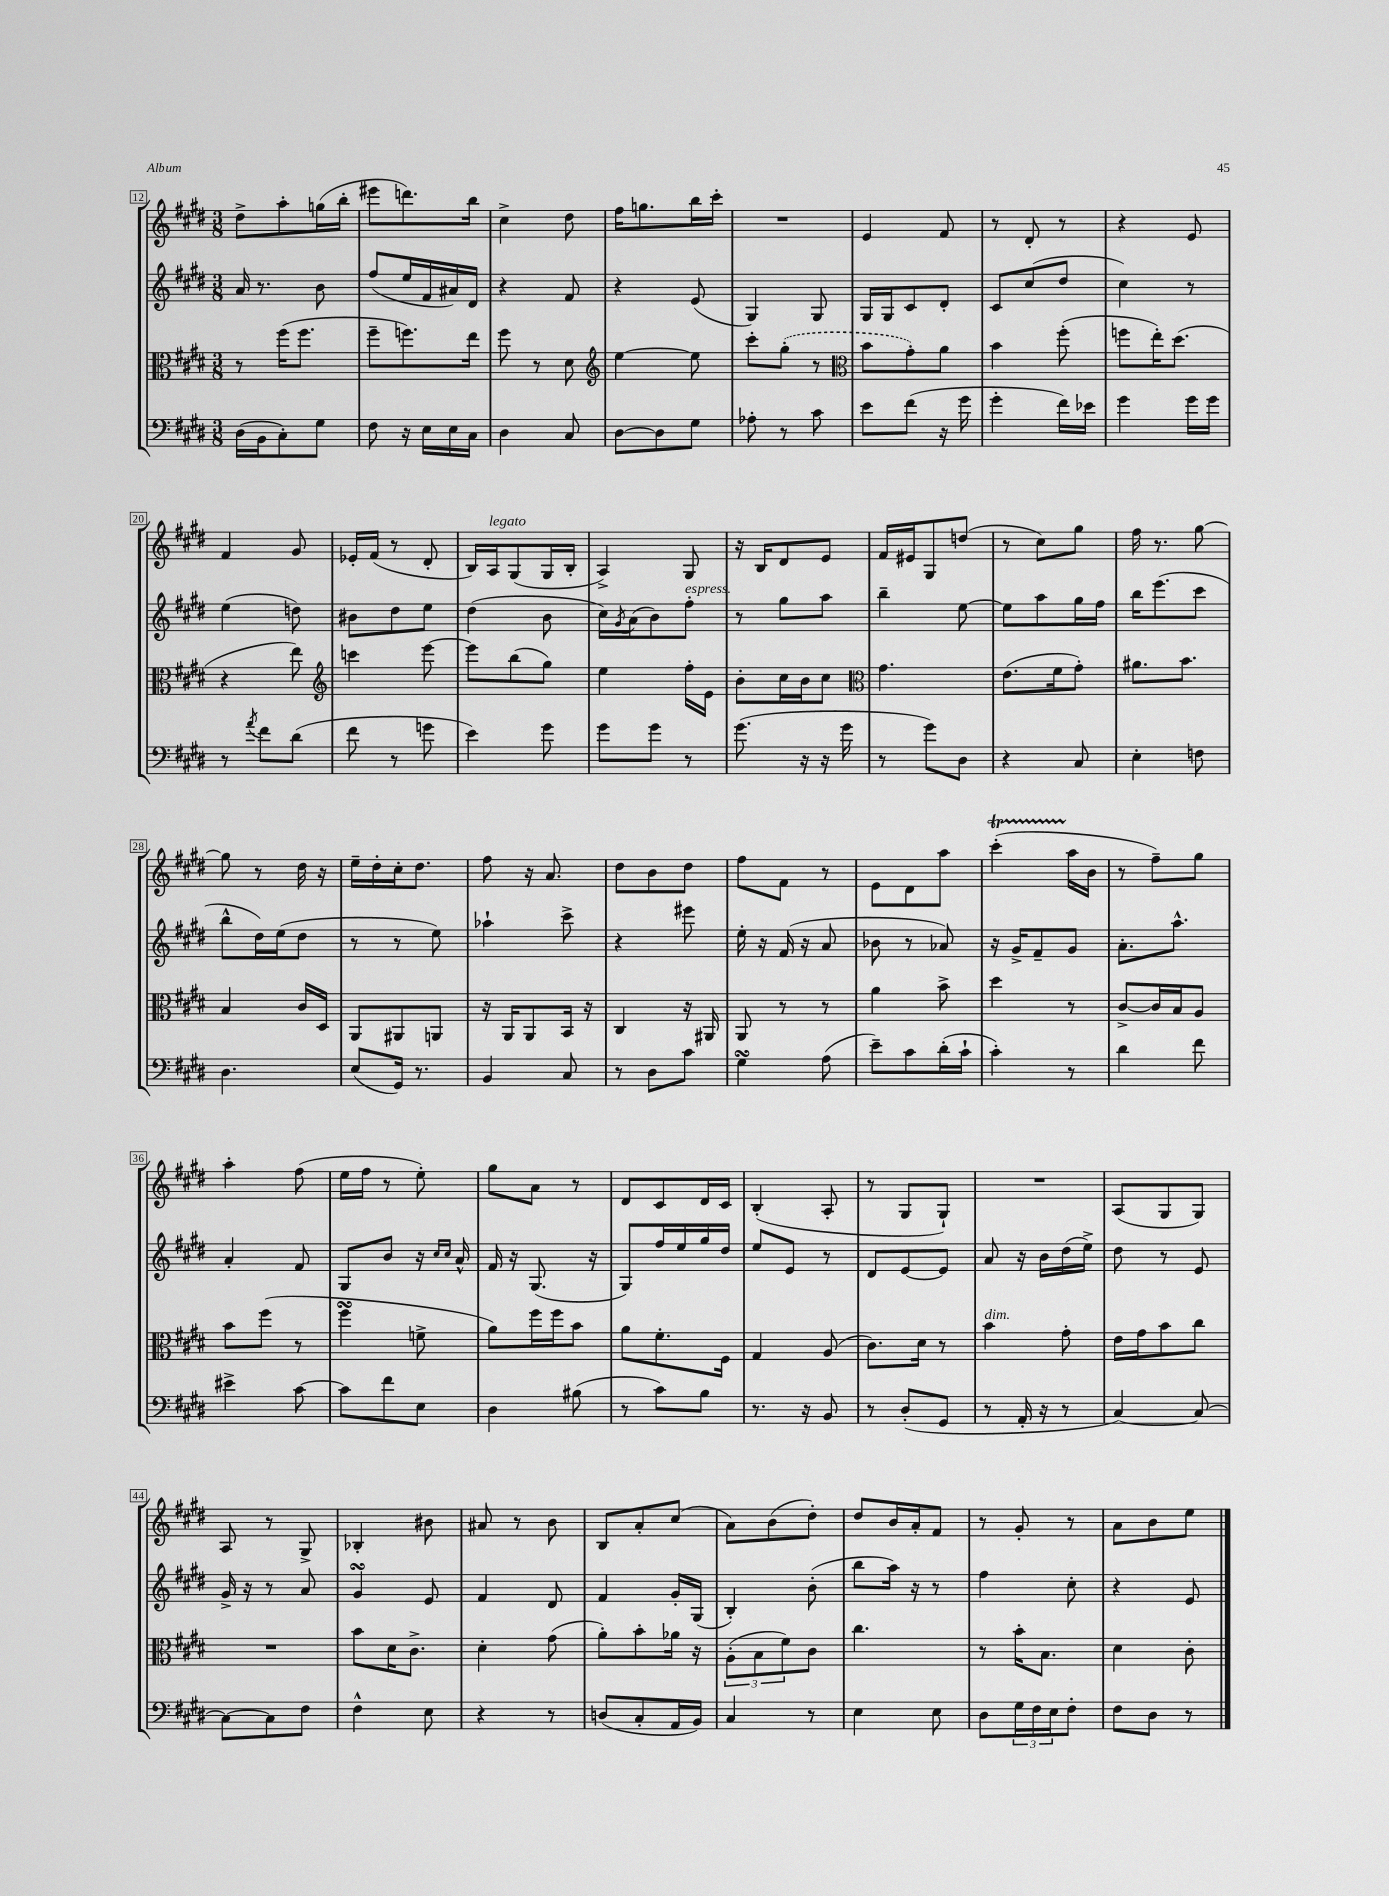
<<
\new StaffGroup <<
\new Staff = "s0" {
    \clef treble \key e \major \numericTimeSignature \time 3/8
    dis''8-> a''8-. g''16( b''16-. |
    eis'''8 d'''8.) b''16 |
    cis''4-> dis''8 |
    fis''16 g''8. b''16 cis'''16-. |
    R4. |
    e'4 fis'8 |
    r8 dis'8-. r8 |
    r4 e'8 |
    fis'4 gis'8 |
    ees'16-. fis'16( r8 dis'8-. |
    b16) a16^\markup { \italic "legato" } gis8( gis16 b16-. |
    a4->) gis8 |
    r16 b16 dis'8 e'8 |
    fis'16 eis'16 gis8 d''8( |
    r8 cis''8) gis''8 |
    fis''16 r8. gis''8~ |
    gis''8 r8 dis''16 r16 |
    e''16-- dis''16-. cis''16-. dis''8. |
    fis''8 r16 a'8. |
    dis''8 b'8 dis''8 |
    fis''8 fis'8 r8 |
    e'8 dis'8 a''8 |
    cis'''4-.\startTrillSpan( a''16\stopTrillSpan b'16 |
    r8 fis''8--) gis''8 |
    a''4-. fis''8( |
    e''16 fis''16 r8 e''8-.) |
    gis''8 a'8 r8 |
    dis'8 cis'8 dis'16 cis'16 |
    b4-.( a8-. |
    r8 gis8 gis8-!) |
    R4. |
    a8( gis8 gis8) |
    a8 r8 gis8-> |
    bes4-. bis'8 |
    ais'8 r8 b'8 |
    b8 a'8-. cis''8( |
    a'8) b'8( dis''8-.) |
    dis''8 b'16 a'16-. fis'8 |
    r8 gis'8-. r8 |
    a'8 b'8 e''8 \bar "|." |
}
\new Staff = "s1" {
    \clef treble \key e \major \numericTimeSignature \time 3/8
    a'16 r8. b'8 |
    fis''8( e''16 fis'16 ais'16) dis'16 |
    r4 fis'8 |
    r4 e'8( |
    gis4) gis8 |
    gis16 gis16 cis'8 dis'8-. |
    cis'8 cis''8( dis''8 |
    cis''4) r8 |
    e''4( d''8) |
    bis'8 dis''8 e''8 |
    dis''4( b'8 |
    cis''16) \acciaccatura { gis'8 } a'16( b'8) fis''8-.^\markup { \italic "espress." } |
    r8 gis''8 a''8 |
    b''4-- e''8~ |
    e''8 a''8 gis''16 fis''16 |
    b''16 e'''8.( cis'''8 |
    b''8-^ dis''16) e''16( dis''8 |
    r8 r8 e''8) |
    aes''4-! cis'''8-> |
    r4 eis'''8 |
    e''16-. r16 fis'16( r16 a'8 |
    bes'8 r8 aes'8) |
    r16 gis'16-> fis'8-- gis'8 |
    a'8.-. a''8.-^ |
    a'4-. fis'8 |
    gis8 b'8 r16 \grace { cis''16 cis''16 } a'16-^ |
    fis'16 r16 gis8.( r16 |
    gis8) fis''16 e''16 gis''16 dis''16 |
    e''8 e'8 r8 |
    dis'8 e'8~ e'8 |
    a'8 r16 b'16 dis''16( e''16->) |
    dis''8 r8 e'8 |
    gis'16-> r16 r8 a'8 |
    gis'4\turn e'8 |
    fis'4 dis'8 |
    fis'4 gis'16-. gis16( |
    b4-.) b'8-.( |
    b''8 a''16) r16 r8 |
    fis''4 cis''8-. |
    r4 e'8 \bar "|." |
}
\new Staff = "s2" {
    \clef alto \key e \major \numericTimeSignature \time 3/8
    r8 fis''16( fis''8. |
    fis''8-- f''8.) e''16 |
    fis''8 r8 dis'8 |
    \clef treble e''4~ e''8 |
    cis'''8-. \once \slurDashed gis''8-.( r8 |
    \clef alto b'8 gis'8-.) a'8 |
    b'4 fis''8-.( |
    f''8 e''16-.) dis''8.( |
    r4 e''8) |
    \clef treble c'''4 e'''8~ |
    e'''8 b''8( gis''8) |
    e''4 fis''16-. e'16 |
    b'8-. cis''16 b'16 cis''8 |
    \clef alto gis'4. |
    e'8.( fis'16 gis'8-.) |
    ais'8. b'8. |
    b4 cis'16 dis16 |
    a,8 ais,8 a,8 |
    r16 a,16 a,8 b,16 r16 |
    cis4 r16 ais,16 |
    a,8 r8 r8 |
    a'4 b'8-> |
    dis''4 r8 |
    cis'8~-> cis'16 b16 a8 |
    b'8 fis''8( r8 |
    fis''4\turn f'8-> |
    a'8) fis''16 fis''16 b'8 |
    a'8 fis'8.-. fis16 |
    gis4 a8( |
    cis'8.) dis'16 r8 |
    b'4^\markup { \italic "dim." } gis'8-. |
    e'16 gis'16 b'8 cis''8 |
    R4. |
    b'8 dis'16 cis'8.-> |
    dis'4-. gis'8( |
    a'8-.) b'8-. aes'16 r16 |
    \tuplet 3/2 { a8-.( b8 fis'8) } cis'8 |
    cis''4. |
    r8 b'16-. b8. |
    dis'4 cis'8-. \bar "|." |
}
\new Staff = "s3" {
    \clef bass \key e \major \numericTimeSignature \time 3/8
    dis16( b,16 cis8-.) gis8 |
    fis8 r16 e16 e16 cis16 |
    dis4 cis8 |
    dis8~ dis8 gis8 |
    aes8-. r8 cis'8 |
    e'8 fis'8( r16 gis'16 |
    gis'4-. fis'16) ees'16 |
    gis'4 gis'16 gis'16 |
    r8 \acciaccatura { a'8 } fis'8 dis'8( |
    fis'8 r8 g'8 |
    e'4) gis'8 |
    gis'8 gis'8 r8 |
    gis'8.( r16 r16 gis'16 |
    r8 gis'8) dis8 |
    r4 cis8 |
    e4-. f8 |
    dis4. |
    e8( gis,16) r8. |
    b,4 cis8 |
    r8 dis8 cis'8 |
    gis4\turn a8( |
    e'8--) cis'8 dis'16-.( cis'16-! |
    cis'4-.) r8 |
    dis'4 fis'8 |
    eis'4-> cis'8~ |
    cis'8 fis'8 e8 |
    dis4 bis8( |
    r8 cis'8) b8 |
    r8. r16 b,8 |
    r8 dis8-.( gis,8 |
    r8 a,16-. r16 r8 |
    cis4~) cis8~ |
    cis8~ cis8 fis8 |
    fis4-^ e8 |
    r4 r8 |
    d8( cis8-. a,16 b,16) |
    cis4 r8 |
    e4 e8 |
    dis8 \tuplet 3/2 { gis16 fis16 e16 } fis8-. |
    fis8 dis8 r8 \bar "|." |
}
>>
>>
\layout { \context { \Score currentBarNumber = #12 \override BarNumber.stencil = #(make-stencil-boxer 0.1 0.3 ly:text-interface::print) } }
